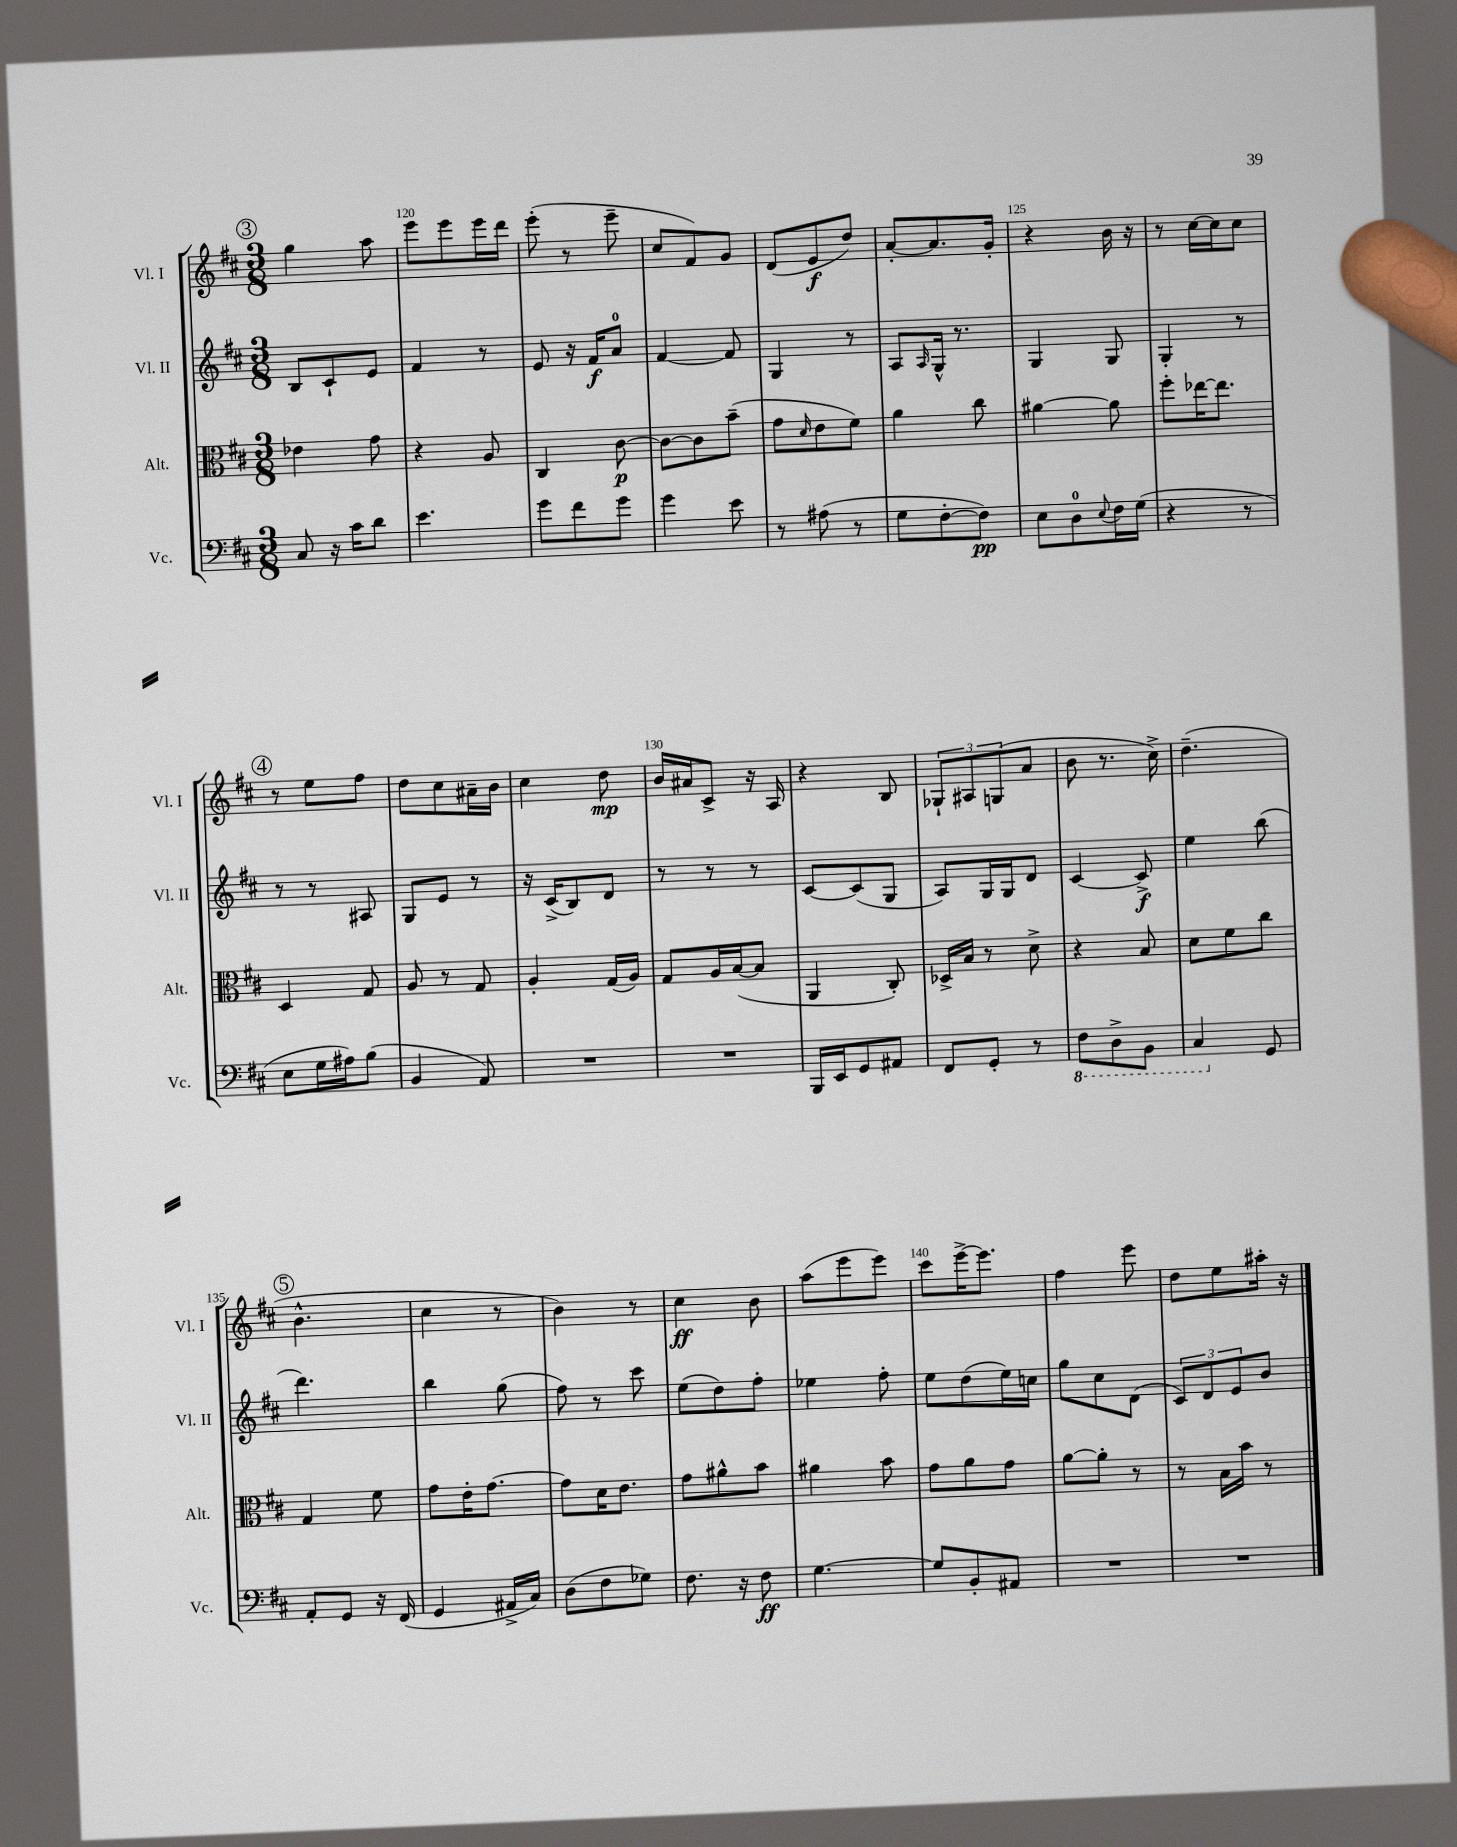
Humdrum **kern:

**kern	**kern	**kern	**kern
*staff4	*staff3	*staff2	*staff1
*clefF4	*clefC3	*clefG2	*clefG2
*k[f#c#]	*k[f#c#]	*k[f#c#]	*k[f#c#]
*M3/8	*M3/8	*M3/8	*M3/8
8C#/	4e-\	8B/L	4gg\
16r	.	8c#`/	.
16c#\LK	.	.	.
8d\J	8g\	8e/J	8aa\
=	=	=	=
4.e\	4r	4f#/	8eee\L
.	.	.	8eee\
.	8A/	8r	16eee\L
.	.	.	16ddd\JJ
=	=	=	=
8g\L	4C#/	8e/	(8eee'\
8f#\	.	16r	8r
.	.	16f#/LK	.
8g\J	[8c#\	8a/J	8eee~\
=	=	=	=
4g\	8c#\_L	[4f#/	8cc#/L
.	8c#\]	.	8f#/)
8e\	(8b~\J	8f#/]	8g/J
=	=	=	=
8r	8g\L	4G/	(8d/L
.	16qqd/	.	.
(8A#\	8e\	.	8e/
8r	8f#\J)	8r	8dd/J)
=	=	=	=
8G\L	4a\	8A/L	[8a'/L
.	.	16qqA/	.
[8F#'\	.	16G^^/Jk	8.a/]
.	.	8.r	.
8F#\]J)	8cc#\	.	.
.	.	.	16g'/Jk
=	=	=	=
8E\L	[4a#\	4G/	4r
8D\	.	.	.
8qqE/	.	.	.
16F#\L	8a#\]	8G/	16b\
(16G\JJ	.	.	16r
=	=	=	=
4r	8ff#'\L	4G'/	8r
.	[16ee-\K	.	[16cc#\LL
.	8.ee-\]J	.	16cc#\]J
8r	.	8r	8cc#\J
=	=	=	=
8E\L	4D/	8r	8r
16G\L	.	8r	8ee\L
16A#\J)	.	.	.
(8B\J	8G/	8A#/	8ff#\J
=	=	=	=
4BB/	8A/	8G/L	8dd\L
.	8r	8e/J	8cc#\
8AA/)	8G/	8r	16a#~\L
.	.	.	16b\JJ
=	=	=	=
4.r	4A'/	16r	4cc#\
.	.	(16c#^/LK	.
.	.	8B/)	.
.	(16G/LL	8d/J	8dd\
.	16A/JJ)	.	.
=	=	=	=
4.r	8G/L	8r	16b/LL
.	.	.	16a#/J
.	16A/L	8r	8c#^/J
.	([16B/J	.	.
.	8B/]J	8r	16r
.	.	.	16A/
=	=	=	=
16BBB/LL	4AA/	[8c#/L	4r
16EE/J	.	.	.
8GG/	.	(8c#/]	.
8AA#/J	8C#'/)	8G/J	8B/
=	=	=	=
8FF#/L	16D-^/LL	8A/L)	12G-`/L
.	16B/JJ	.	.
.	.	.	12A#/
8GG'/J	8r	16G/L	.
.	.	.	(12G/
.	.	16G/J	.
8r	8d^\	8d/J	8a/J
=	=	=	=
8FF#\L	4r	[4c#/	8b\
8DD^\	.	.	8.r
8BBB\J	8B/	8c#^/]	.
.	.	.	16cc#^\)
=	=	=	=
4CC#/	8d\L	4ee\	(4.dd~\
.	8f#\	.	.
8GG/	8cc#\J	(8bb\	.
=	=	=	=
8AA'/L	4G/	4.ddd\)	4.b^^\
8GG/J	.	.	.
16r	8f#\	.	.
(16FF#/	.	.	.
=	=	=	=
4GG/	8g\L	4bb\	4cc#\
.	16e'\K	.	.
.	[8.g\J	.	.
16AA#^/LL	.	(8gg\	8r
16C#/JJ)	.	.	.
=	=	=	=
(8D\L	8g\]L	8ff#\)	4b\)
8F#\	16d\K	8r	.
.	8.e\J	.	.
8G-\J)	.	8ccc#\	8r
=	=	=	=
8.F#\	8g\L	(8ee\L	4cc#\
.	8a#^^\	8dd\)	.
16r	.	.	.
8F#\	8b\J	8ff#'\J	8b\
=	=	=	=
[4.G\	4a#\	4ee-\	(8aa\L
.	.	.	8eee\
.	8b\	8ff#'\	8eee\J)
=	=	=	=
8G/]L	8g\L	8ee\L	8ccc#\L
8BB'/	8a\	(8dd\	[16eee^\K
.	.	.	8.eee\]J
8AA#/J	8g\J	16ee\L)	.
.	.	16cc\JJ	.
=	=	=	=
4.r	[8a\L	8gg\L	4ff#\
.	8a'\]J	8cc#\	.
.	8r	(8d\J	8eee\
=	=	=	=
4.r	8r	12c#/L)	8dd\L
.	.	12d/	.
.	16B\LL	.	8ee\
.	.	12e/	.
.	16b\JJ	.	.
.	8r	8b/J	16aa#'\Jk
.	.	.	16r
==	==	==	==
*-	*-	*-	*-
